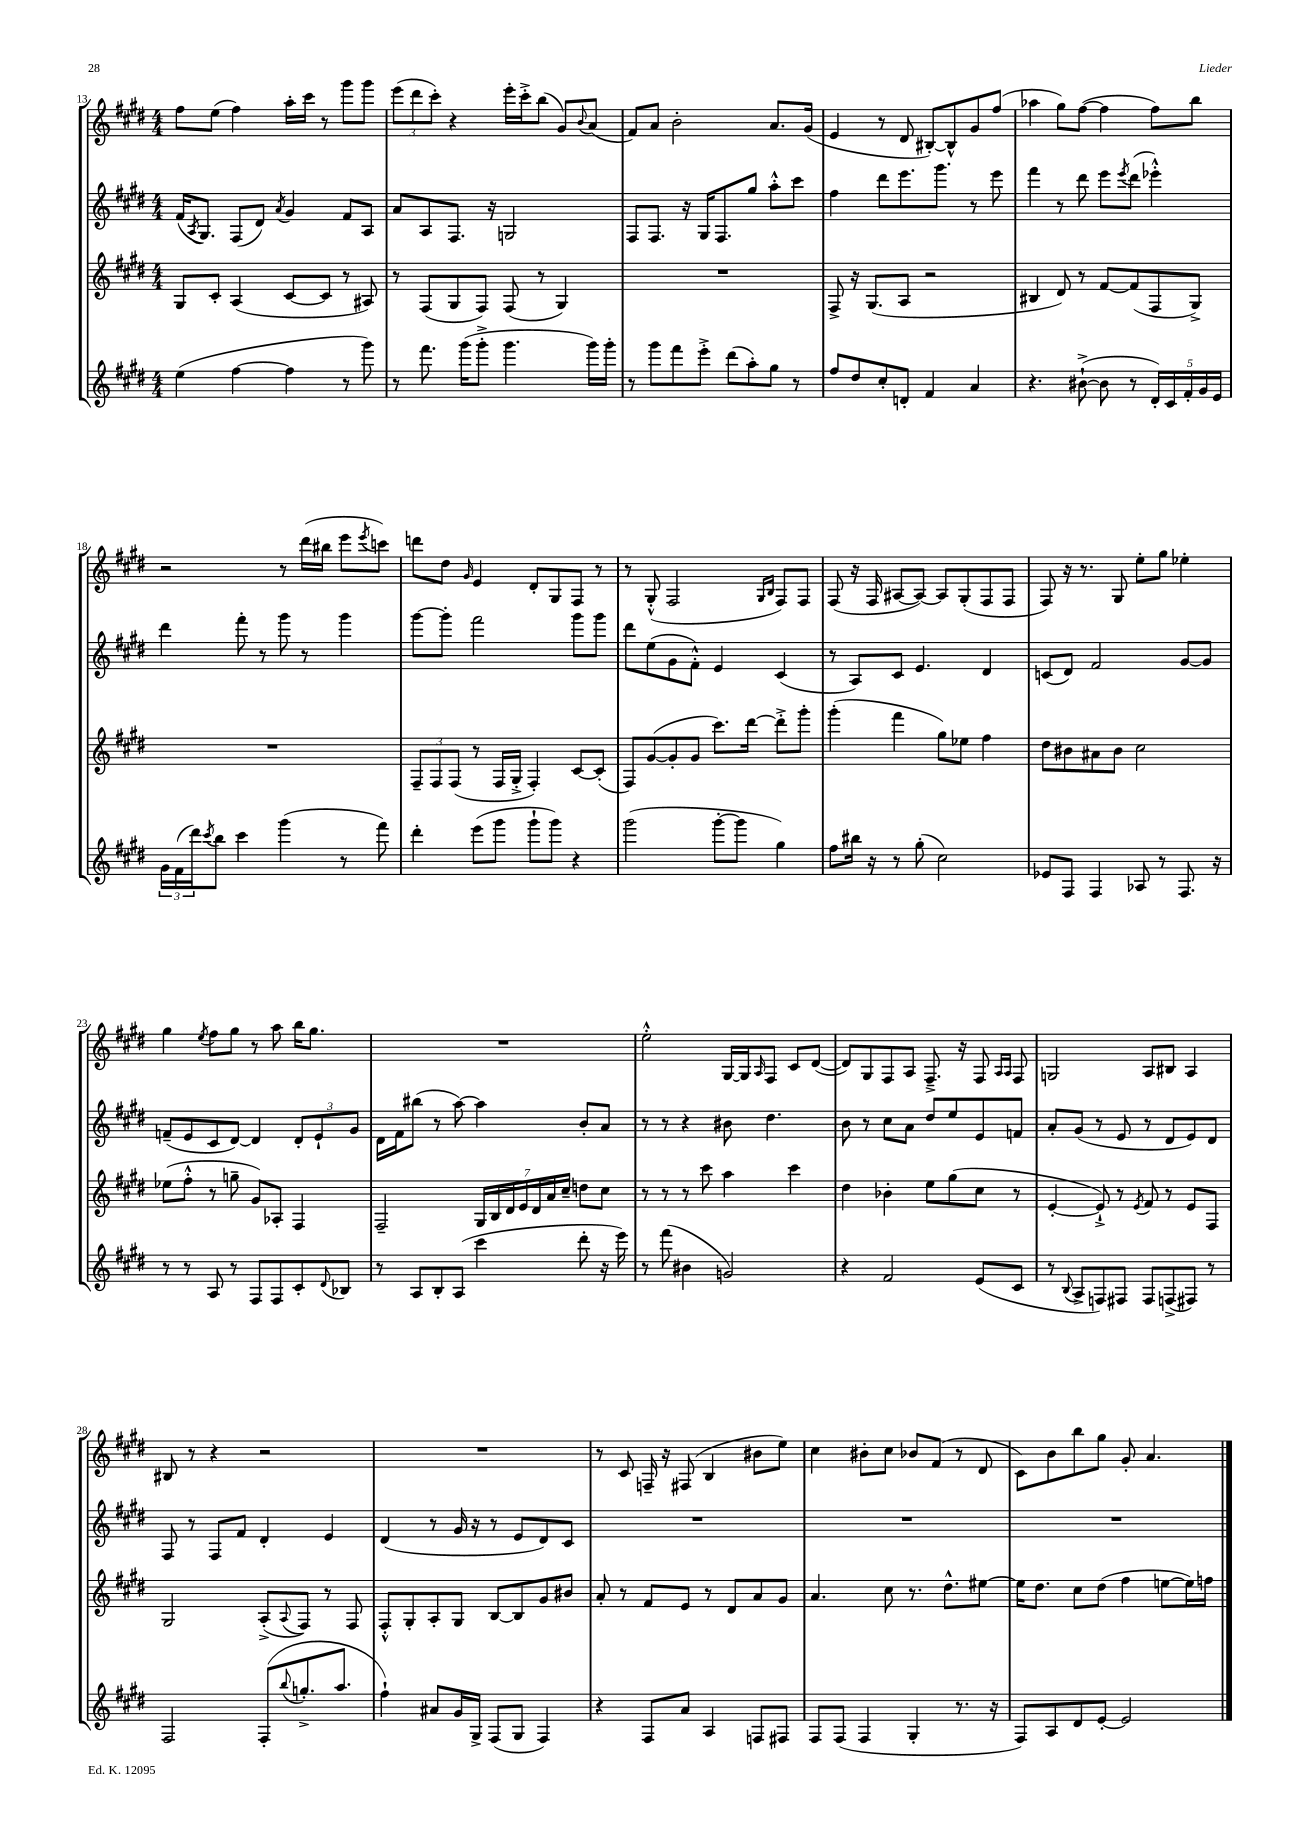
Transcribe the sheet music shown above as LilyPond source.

<<
\new StaffGroup <<
\new Staff = "s0" {
    \clef treble \key e \major \numericTimeSignature \time 4/4
    fis''8 e''8( fis''4) a''16-. cis'''16 r8 gis'''8 gis'''8 |
    \tuplet 3/2 { e'''8( dis'''8 cis'''8-.) } r4 e'''16-. cis'''16-.-> b''8( gis'8) \appoggiatura { b'8 } a'8( |
    fis'8) a'8 b'2-. a'8. gis'16( |
    e'4 r8 dis'8 bis8~-.) bis8-^ gis'8 fis''8( |
    aes''4 gis''8) fis''8~( fis''4 fis''8) b''8 |
    r2 r8 dis'''16( bis''16 e'''8 \acciaccatura { e'''8 } c'''8) |
    d'''8 dis''8 \grace { gis'16 } e'4 dis'8-. gis8 fis8 r8 |
    r8 gis8-.-^( fis2 \grace { gis16 b16 } fis8) fis8 |
    fis8( r16 fis16 ais8~ ais8~) ais8 gis8-.( fis8 fis8 |
    fis8) r16 r8. gis8 e''8-. gis''8 ees''4-. |
    gis''4 \acciaccatura { e''8 } fis''8 gis''8 r8 a''8 b''16 gis''8. |
    R1 |
    e''2-.-^ gis16~ gis16 \grace { a16 } fis8 cis'8 dis'8~( |
    dis'8) gis8 fis8 a8 fis8.---> r16 fis8 \grace { a16 a16 } fis8 |
    g2 a8 bis8 a4 |
    bis8 r8 r4 r2 |
    R1 |
    r8 cis'8 f16-- r16 fis8( b4 bis'8 e''8) |
    cis''4 bis'8-. cis''8 bes'8 fis'8( r8 dis'8 |
    cis'8) b'8 b''8 gis''8 gis'8-. a'4. \bar "|." |
}
\new Staff = "s1" {
    \clef treble \key e \major \numericTimeSignature \time 4/4
    fis'16( \acciaccatura { a8 } gis8.) fis8( dis'8) \acciaccatura { a'8 } gis'4 fis'8 a8 |
    a'8 a8 fis8. r16 g2 |
    fis8 fis8. r16 gis16 fis8. gis''8 a''8-.-^ cis'''8 |
    fis''4 dis'''8 e'''8. gis'''8. r8 e'''8 |
    fis'''4 r8 dis'''8 e'''8 \acciaccatura { e'''8 } dis'''8( ees'''4-.-^) |
    dis'''4 fis'''8-. r8 gis'''8 r8 gis'''4 |
    gis'''8~ gis'''8-. fis'''2 gis'''8 gis'''8 |
    dis'''8 e''8( gis'8 fis'8-.-^) e'4 cis'4( |
    r8 a8) cis'8 e'4. dis'4 |
    c'8( dis'8) fis'2 gis'8~ gis'8 |
    f'8--( e'8 cis'8 dis'8~) dis'4 \tuplet 3/2 { dis'8-. e'8-! gis'8 } |
    dis'16 fis'16 bis''8( r8 a''8~) a''4 b'8-. a'8 |
    r8 r8 r4 bis'8 dis''4. |
    b'8 r8 cis''8 a'8 dis''8 e''8 e'8 f'8 |
    a'8-. gis'8( r8 e'8 r8 dis'8 e'8) dis'8 |
    fis8 r8 fis8 fis'8 dis'4-. e'4 |
    dis'4( r8 gis'16 r16 r8 e'8 dis'8) cis'8 |
    R1 |
    R1 |
    R1 \bar "|." |
}
\new Staff = "s2" {
    \clef treble \key e \major \numericTimeSignature \time 4/4
    gis8 cis'8-. a4( cis'8~ cis'8 r8 ais8) |
    r8 fis8( gis8 fis8) fis8( r8 gis4) |
    R1 |
    fis8-> r16 gis8.( a8 r2 |
    bis4 dis'8) r8 fis'8~ fis'8( fis8 gis8->) |
    R1 |
    \tuplet 3/2 { fis8-- fis8 fis8( } r8 fis16 gis16-.-> fis4-.) cis'8~ cis'8-.( |
    fis8) gis'8~( gis'8-. gis'8 cis'''8.) dis'''16~ dis'''8-.-> gis'''8-. |
    gis'''4-.( fis'''4 gis''8) ees''8 fis''4 |
    dis''8 bis'8 ais'8 bis'8 cis''2 |
    ees''8( fis''8-.-^ r8 g''8-- gis'8) aes8-. fis4 |
    fis2-- \tuplet 7/4 { gis16 b16 dis'16 e'16 dis'16 a'16 cis''16-- } d''8 cis''8 |
    r8 r8 r8 cis'''8 a''4 cis'''4 |
    dis''4 bes'4-. e''8 gis''8( cis''8 r8 |
    e'4~-. e'8-!->) r8 \acciaccatura { e'8 } fis'8 r8 e'8 fis8 |
    gis2 a8-.->( \appoggiatura { a8 } fis8) r8 fis8 |
    fis8-.-^ gis8-. a8-. gis8 b8~ b8 gis'8 bis'8 |
    a'8-. r8 fis'8 e'8 r8 dis'8 a'8 gis'8 |
    a'4. cis''8 r8. dis''8.-^ eis''8~ |
    eis''16 dis''8. cis''8 dis''8( fis''4 e''8~ e''16) f''16 \bar "|." |
}
\new Staff = "s3" {
    \clef treble \key e \major \numericTimeSignature \time 4/4
    e''4( fis''4~ fis''4 r8 gis'''8) |
    r8 fis'''8. gis'''16( gis'''8-.-> gis'''4. gis'''16) gis'''16-. |
    r8 gis'''8 fis'''8 e'''8-.-> dis'''8( a''8-.) gis''8 r8 |
    fis''8 dis''8 cis''8-. d'8-. fis'4 a'4 |
    r4. bis'8~-!->( bis'8 r8 \tuplet 5/4 { dis'16-.) cis'16 fis'16-. gis'16 e'16 } |
    \tuplet 3/2 { gis'16 fis'16( dis'''16) } \acciaccatura { cis'''8 } b''8 cis'''4 gis'''4( r8 fis'''8) |
    dis'''4-. e'''8( gis'''8 gis'''8-! gis'''8) r4 |
    gis'''2( gis'''8~-. gis'''8 gis''4) |
    fis''8 bis''16 r16 r8 gis''8-.( cis''2) |
    ees'8 fis8 fis4 aes8 r8 fis8. r16 |
    r8 r8 a8 r8 fis8 fis8 cis'8-. \appoggiatura { dis'8 } bes8 |
    r8 a8 b8-. a8( cis'''4 dis'''8-. r16 e'''16) |
    r8 fis'''8( bis'4 g'2) |
    r4 fis'2 e'8( cis'8 |
    r8 \appoggiatura { b8 } a8-> f8) fis8 fis8 f8->( fis8) r8 |
    fis2 fis8-.( \appoggiatura { b''8 } g''8.-.-> a''8. |
    fis''4-!) ais'8 gis'16 gis16-> fis8( gis8 fis4) |
    r4 fis8 a'8 a4 f8 fis8 |
    fis8 fis8( fis4 gis4-. r8. r16 |
    fis8) a8 dis'8 e'8~-. e'2 \bar "|." |
}
>>
>>
\layout { \context { \Score currentBarNumber = #13 } }
